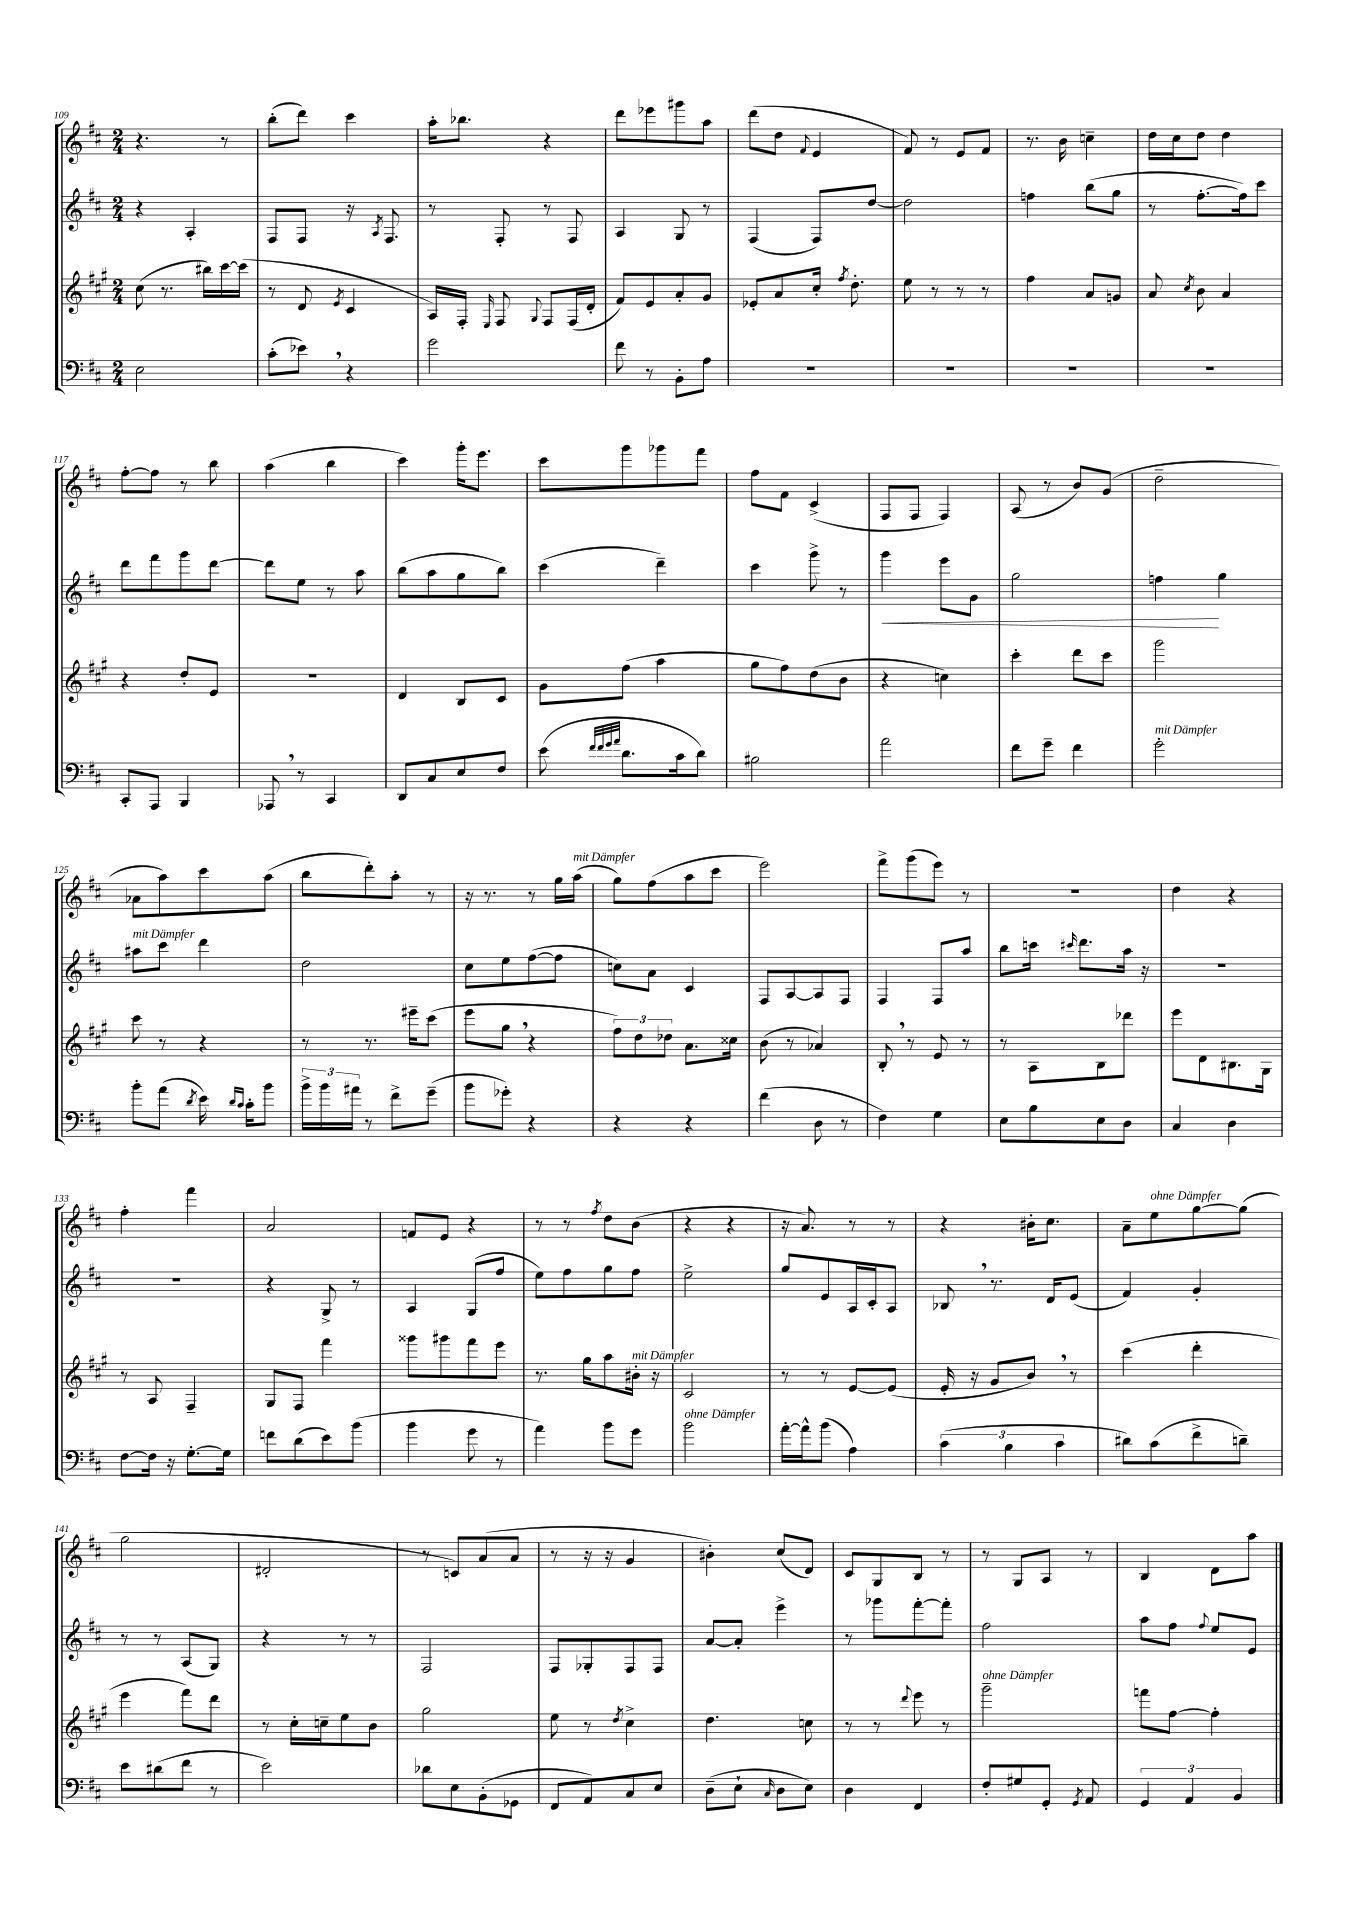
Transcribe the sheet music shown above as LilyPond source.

<<
\new StaffGroup <<
\new Staff = "s0" {
    \clef treble \key d \major \numericTimeSignature \time 2/4
    \autoBeamOff r4. r8 |
    b''8[-.( d'''8]) cis'''4 |
    a''16[-. bes''8.] r4 |
    d'''8[ ees'''8 gis'''8 a''8] |
    d'''8[( d''8] \appoggiatura { fis'8 } e'4 |
    fis'8) r8 e'8[ fis'8] |
    r8. b'16 c''4-- |
    d''16[ cis''16 d''8] d''4 |
    fis''8[~-. fis''8] r8 b''8 |
    a''4( b''4 |
    cis'''4) g'''16[-. e'''8.] |
    cis'''8[ g'''8 ges'''8 fis'''8] |
    fis''8[ fis'8] cis'4->( |
    fis8[ fis8] fis4) |
    a8( r8 b'8[) g'8]( |
    d''2-- |
    aes'8[ a''8) cis'''8 a''8]( |
    b''8[ d'''8-.) a''8]-. r8 |
    r16 r8. r8 g''16[ a''16]^\markup { \italic "mit Dämpfer" }( |
    g''8[) fis''8( a''8 cis'''8] |
    e'''2) |
    fis'''8[-> g'''8( e'''8]) r8 |
    R2 |
    d''4 r4 |
    fis''4-. fis'''4 |
    a'2 |
    f'8[ e'8] r4 |
    r8 r8 \acciaccatura { fis''8 } d''8[ b'8]( |
    r4 r4 |
    r16 a'8.) r8 r8 |
    r4 bis'16[-. cis''8.] |
    a'8[-- e''8^\markup { \italic "ohne Dämpfer" } g''8~ g''8]( |
    g''2 |
    dis'2-. |
    r8 c'8[) a'8( a'8] |
    r8 r16 r16 g'4 |
    bis'4-.) cis''8[( d'8]) |
    cis'8[ g8 b8] r8 |
    r8 g8[ a8] r8 |
    b4 d'8[ a''8] \bar "|." |
}
\new Staff = "s1" {
    \clef treble \key d \major \numericTimeSignature \time 2/4
    \autoBeamOff r4 a4-. |
    fis8[ fis8] r16 \acciaccatura { a8 } fis8. |
    r8 fis8-. r8 fis8 |
    a4 g8 r8 |
    fis4( fis8[) d''8]~ |
    d''2 |
    f''4 b''8[( g''8] |
    r8 fis''8.[~-. fis''16) cis'''8] |
    d'''8[ fis'''8 g'''8 d'''8]~ |
    d'''8[ e''8] r8 a''8 |
    b''8[( a''8 g''8 b''8]) |
    cis'''4( d'''4--) |
    cis'''4 g'''8-> r8 |
    g'''4\< e'''8[ g'8] |
    g''2 |
    f''4\! g''4 |
    ais''8[^\markup { \italic "mit Dämpfer" } cis'''8] d'''4 |
    d''2 |
    cis''8[ e''8 fis''8~( fis''8] |
    c''8[) a'8] cis'4 |
    fis8[ a8~ a8 fis8] |
    fis4 fis8[ a''8] |
    b''8[ c'''16] \grace { cis'''16 } d'''8.[ a''16] r16 |
    R2 |
    R2 |
    r4 g8-> r8 |
    a4 g8[( fis''8] |
    e''8[) fis''8 g''8 fis''8] |
    e''2-> |
    g''8[ e'8 a16 cis'16-. a8] |
    bes8 \breathe r8. d'16[ e'8]( |
    fis'4) g'4-. |
    r8 r8 a8[( g8]) |
    r4 r8 r8 |
    fis2 |
    fis8[ ges8-. fis8 fis8] |
    a'8[~ a'8]-. e'''4-> |
    r8 ges'''8[ fis'''8~-. fis'''8]-. |
    fis''2 |
    a''8[ fis''8] \appoggiatura { fis''8 } e''8[ e'8] \bar "|." |
}
\new Staff = "s2" {
    \clef treble \key a \major \numericTimeSignature \time 2/4
    \autoBeamOff cis''8( r8. bis''16[) cis'''16~ cis'''16]( |
    r8 d'8 \acciaccatura { e'8 } cis'4 |
    a16[) fis16]-. \grace { e16 } fis8 \appoggiatura { gis8 } fis8[ fis16( d'16]-. |
    fis'8[) e'8 a'8-. gis'8] |
    ees'8[-. a'8 cis''16]-. \acciaccatura { fis''8 } d''8.-. |
    e''8 r8 r8 r8 |
    fis''4 a'8[ g'8] |
    a'8 \acciaccatura { cis''8 } b'8 a'4 |
    r4 d''8[-. e'8] |
    r2 |
    d'4 b8[ cis'8] |
    gis'8[ fis''8]( a''4 |
    gis''8[ fis''8) d''8( b'8] |
    r4 c''4) |
    cis'''4-. d'''8[ cis'''8] |
    gis'''2 |
    cis'''8 r8 r4 |
    r8 r8. eis'''16[-- cis'''8]( |
    e'''8[ gis''8] \breathe r4 |
    \tuplet 3/2 { fis''8[) d''8 des''8] } a'8.[ cisis''16] |
    b'8( r8 aes'4) |
    b8-. \breathe r8 e'8 r8 |
    r8 a8[ b8 des'''8] |
    e'''8[ d'8 bis8. gis16] |
    r8 a8 fis4-- |
    gis8[ fis8] fis'''4 |
    gisis'''8[ gis'''8 fis'''8 e'''8] |
    r8. gis''16[ a''8 bis'16]-.^\markup { \italic "mit Dämpfer" } r16 |
    cis'2 |
    r8 r8 e'8[~ e'8]( |
    e'16-. r16 gis'8[ b'8]) \breathe r8 |
    cis'''4( d'''4-. |
    e'''4 fis'''8[) d'''8] |
    r8 cis''16[-. c''16-- e''8 b'8] |
    gis''2 |
    e''8 r8 \acciaccatura { d''8 } cis''4-> |
    d''4. c''8 |
    r8 r8 \appoggiatura { d'''8 } e'''8 r8 |
    gis'''2--^\markup { \italic "ohne Dämpfer" } |
    f'''8[ fis''8]~ fis''4-. \bar "|." |
}
\new Staff = "s3" {
    \clef bass \key d \major \numericTimeSignature \time 2/4
    \autoBeamOff e2 |
    cis'8[-.( ees'8]) \breathe r4 |
    g'2 |
    fis'8 r8 b,8[-. a8] |
    R2 |
    R2 |
    R2 |
    R2 |
    cis,8[-. a,,8] b,,4 |
    aes,,8 \breathe r8 cis,4 |
    d,8[ cis8 e8 fis8] |
    e'8( \grace { fis'32[ fis'32 g'32 a'32] } d'8.[ cis'16 d'8]) |
    bis2 |
    a'2 |
    fis'8[ g'8]-- fis'4 |
    g'2-.^\markup { \italic "mit Dämpfer" } |
    b'8[-. a'8]( \acciaccatura { d'8 } e'16) \grace { d'16[ cis'16] } cis'16[-. b'8] |
    \tuplet 3/2 { b'16[-> b'16 ais'16] } r8 fis'8[-> g'8]--( |
    b'8[ ges'8]-.) r4 |
    r4 r4 |
    fis'4( d8 r8 |
    fis4) g4 |
    e8[ b8 e8 d8] |
    cis4 d4 |
    fis8[~ fis16] r16 g8.[~-. g16] |
    f'8[ d'8( e'8) b'8]( |
    b'4 g'8 r8 |
    a'4) b'8[ g'8] |
    b'2^\markup { \italic "ohne Dämpfer" } |
    a'16[~-. a'16-^ b'8]( a4) |
    \tuplet 3/2 { cis'4( b4 cis'4 } |
    dis'8[) cis'8( fis'8-> d'8]--) |
    e'8[ dis'8( fis'8] r8 |
    e'2) |
    des'8[ e8 b,8-.( ges,8] |
    fis,8[ a,8) cis8 e8] |
    d8[--( e8]-! \grace { cis16 } d8[ e8]) |
    d4 fis,4 |
    fis8[-. gis8 g,8]-. \acciaccatura { g,8 } a,8 |
    \tuplet 3/2 { g,4 a,4 b,4 } \bar "|." |
}
>>
>>
\layout { \context { \Score currentBarNumber = #109 } }
